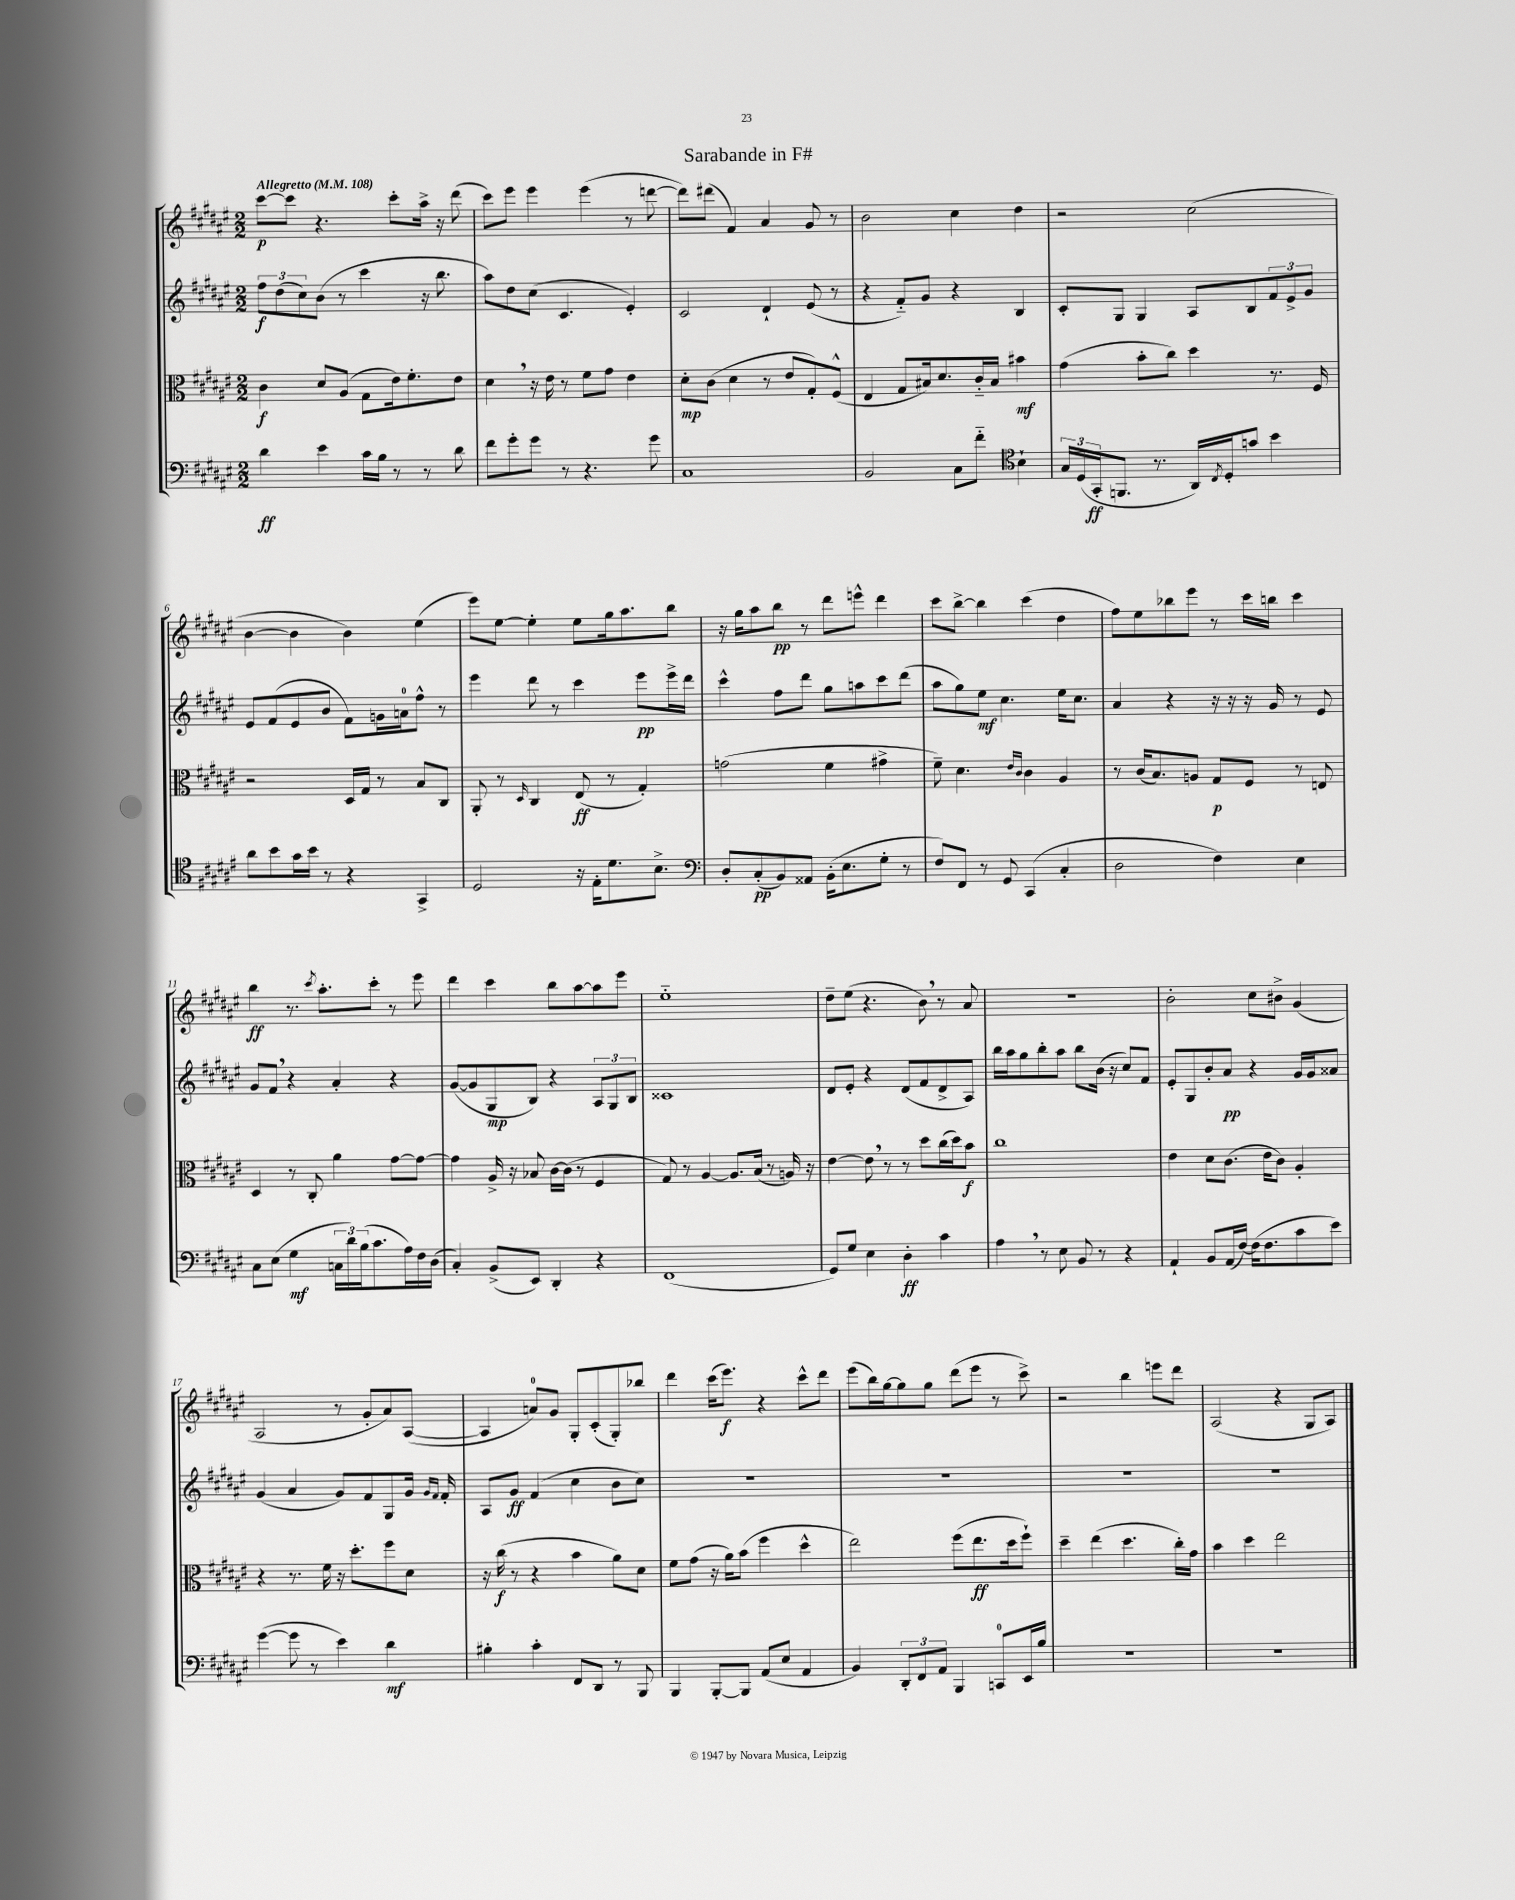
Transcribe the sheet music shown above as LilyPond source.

\header { title = "Sarabande in F#" }
<<
\new StaffGroup <<
\new Staff = "s0" {
    \clef treble \key fis \major \numericTimeSignature \time 2/2 \tempo "Allegretto" 4 = 108
    cis'''8~\p cis'''8 r4. cis'''8-. ais''16-> r16 dis'''8( |
    cis'''8) eis'''8 eis'''4 eis'''4( r8 d'''8~ |
    d'''8) dis'''8( fis'4) ais'4 gis'8 r8 |
    b'2 cis''4 dis''4 |
    r2 cis''2( |
    b'4~ b'4 b'4) eis''4( |
    eis'''8) eis''8~ eis''4-. eis''8 gis''16 ais''8. b''8 |
    r16 gis''16 ais''8 b''8\pp r8 dis'''8 e'''8-^ dis'''4 |
    cis'''8 b''8~-> b''4 cis'''4( dis''4 |
    fis''8) eis''8 bes''8 eis'''8 r8 cis'''16 b''16 cis'''4 |
    b''4\ff r8. \acciaccatura { cis'''8 } ais''8.-. cis'''8-. r8 eis'''8 |
    dis'''4 cis'''4 b''8 ais''8~ ais''8 eis'''8 |
    eis''1-_ |
    dis''8-- eis''8( r4. b'8) \breathe r8 ais'8 |
    R1 |
    b'2-. cis''8 bis'8-> gis'4( |
    ais2 r8 gis'8-. ais'8) ais8~( |
    ais4 a'8-0) gis'8 gis8-. cis'8-.( gis8-.) bes''8 |
    dis'''4 cis'''16( eis'''8.\f) r4 cis'''8-^ dis'''8 |
    eis'''8( b''16) gis''16~ gis''8 gis''8 dis'''8( eis'''8 r8 cis'''8->) |
    r2 b''4 e'''8 dis'''8 |
    ais2( r4 gis8 ais8) \bar "|." |
}
\new Staff = "s1" {
    \clef treble \key fis \major \numericTimeSignature \time 2/2
    \tuplet 3/2 { fis''8\f dis''8( cis''8) } b'8( r8 cis'''4 r16 b''8. |
    ais''8) dis''8 cis''8( cis'4. eis'4-.) |
    cis'2 dis'4-! eis'8( r8 |
    r4 fis'8-_) gis'8 r4 b4 |
    cis'8-. gis8 gis4 ais8 b8 \tuplet 3/2 { fis'8 eis'8-> gis'8 } |
    eis'8 fis'8( eis'8 b'8 fis'8) g'16 a'16-0 fis''8-^ r8 |
    eis'''4 dis'''8 r8 cis'''4 eis'''8\pp eis'''16-> dis'''16 |
    cis'''4-^ fis''8 dis'''8 gis''8 a''8 cis'''8 dis'''8( |
    ais''8 gis''8) eis''8\mf cis''4. eis''16 cis''8. |
    ais'4 r4 r16 r16 r16 gis'16 r8 eis'8 |
    gis'8 fis'8 \breathe r4 ais'4-. r4 |
    gis'8~( gis'8 gis8\mp b8) r4 \tuplet 3/2 { ais8 gis8 b8 } |
    cisis'1 |
    dis'8 eis'8-. r4 dis'8( fis'8 dis'8-> ais8) |
    b''16 ais''16 gis''8 b''8-. ais''8 b''8 b'16( r16 cis''8) fis'8 |
    eis'8-. gis8 b'8-. ais'8\pp r4 gis'16 gis'16 aisis'8 |
    gis'4( ais'4 gis'8) fis'8 gis8 gis'16 \grace { gis'16 fis'16 } fis'16-. |
    ais8 gis'8\ff fis'4( cis''4 b'8 cis''8) |
    R1 |
    R1 |
    R1 |
    R1 \bar "|." |
}
\new Staff = "s2" {
    \clef alto \key fis \major \numericTimeSignature \time 2/2
    cis'4\f dis'8 ais8( gis8 eis'16) fis'8.-. eis'8 |
    dis'4 \breathe r16 eis'16 r8 fis'8 gis'8 eis'4 |
    dis'8-.\mp cis'8( dis'4 r8 eis'8 gis8-.) fis8-^( |
    eis4 gis8 bis16) dis'8. cis'16-_ bis16 bis'4\mf |
    gis'4( b'8-. cis''8) dis''4 r8. fis16 |
    r2 dis16 gis16 r8 b8 cis8 |
    ais,8-. r8 \grace { dis16 } cis4 eis8\ff( r8 gis4-.) |
    g'2( fis'4 gis'4-> |
    fis'8--) dis'4. \grace { eis'16 cis'16 } cis'4 ais4 |
    r8 cis'16( b8.) a8 gis8\p fis8 r8 e8 |
    dis4 r8 cis8-. ais'4 gis'8~ gis'8~ |
    gis'4 ais16-> r16 bes8 cis'16~ cis'16( r8 fis4 |
    gis8) r8 ais4~ ais8. b16( r8 a16) r16 |
    eis'4~ eis'8 \breathe r8 r8 dis''8 cis''16( dis''16) b'8\f |
    cis''1 |
    eis'4 dis'8 cis'8.( eis'16 cis'8) ais4-. |
    r4 r8. fis'16 r16 dis''8.-. fis''8 dis'8 |
    r16 cis''16\f( r8 r4 b'4 ais'8) dis'8 |
    fis'8 gis'8( r16 ais'16) b'8( fis''4 dis''4-^ |
    eis''2) fis''8( eis''8.\ff dis''16 fis''8-!) |
    dis''4-- eis''4( dis''4. cis''16-.) gis'16 |
    b'4 dis''4 eis''2 \bar "|." |
}
\new Staff = "s3" {
    \clef bass \key fis \major \numericTimeSignature \time 2/2
    dis'4\ff eis'4 cis'16 b16 r8 r8 dis'8 |
    fis'8 gis'8-. gis'8 r8 r4. gis'8 |
    cis1 |
    b,2 cis8 fis'8-_ \clef tenor b4-! |
    \tuplet 3/2 { gis16 dis16( gis,16-.\ff } f,8. r8. ais,16) \acciaccatura { cis8 } dis16-. g'8 b'4 |
    ais'8 b'8 gis'16 b'16 r8 r4 gis,4-> |
    dis2 r16 eis16-. dis'8. b8.-> |
    \clef bass dis8-. cis8-.\pp( b,8) aisis,8 b,16-.( eis8. gis8-. r8 |
    fis8) fis,8 r8 gis,8 cis,4( cis4-. |
    dis2 fis4) eis4 |
    cis8 eis8( gis4\mf \tuplet 3/2 { c16 dis'16) b16( } cis'8. ais16) fis16 dis16( |
    cis4-.) b,8->( eis,8) dis,4-. r4 |
    fis,1( |
    gis,8) gis8 eis4 dis4-.\ff cis'4 |
    ais4 \breathe r8 eis8 b,8 r8 r4 |
    ais,4-! b,8 ais,16( fis16~) fis16( fis8. cis'8 eis'8) |
    gis'4~( gis'8 r8 eis'4) dis'4\mf |
    bis4-. cis'4-. fis,8 dis,8 r8 b,,8 |
    b,,4 b,,8~-. b,,8 ais,8( eis8 ais,4 |
    b,4) \tuplet 3/2 { dis,8-. fis,8 ais,8 } b,,4 c,8-0 eis,16 b16 |
    R1 |
    R1 \bar "|." |
}
>>
>>
